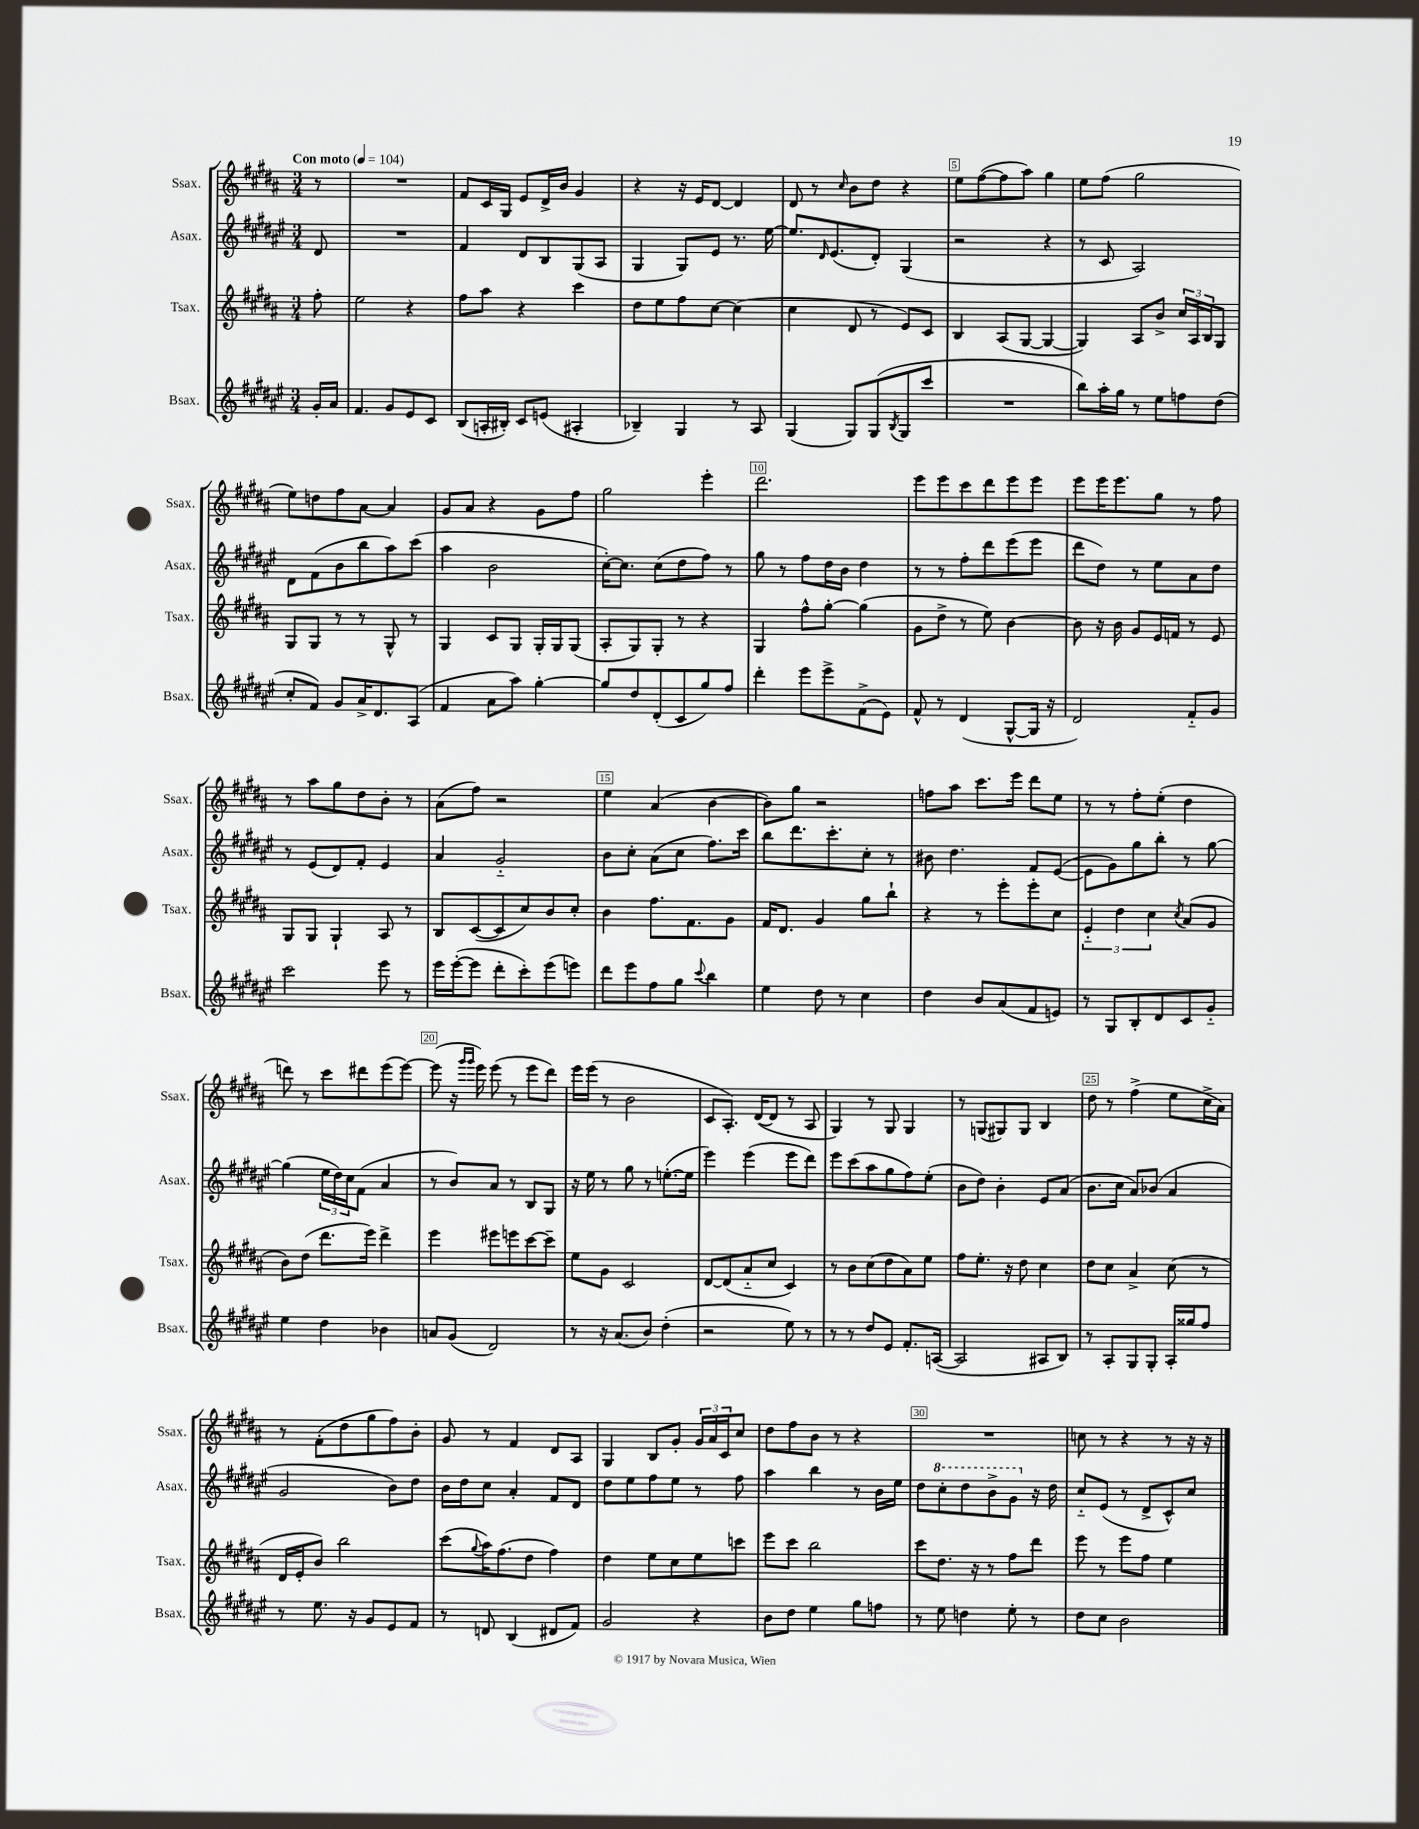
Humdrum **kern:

**kern	**kern	**kern	**kern
*part4	*part3	*part2	*part1
*staff4	*staff3	*staff2	*staff1
*I"Bsax.	*I"Tsax.	*I"Asax.	*I"Ssax.
*I'Bsax.	*I'Tsax.	*I'Asax.	*I'Ssax.
*clefG2	*clefG2	*clefG2	*clefG2
*k[f#c#g#d#a#e#]	*k[f#c#g#d#a#]	*k[f#c#g#d#a#e#]	*k[f#c#g#d#a#]
*M3/4	*M3/4	*M3/4	*M3/4
*MM104	*MM104	*MM104	*MM104
=	=	=	=
!	!	!	!LO:TX:a:B:t=Con moto
16g#'/LL	8ff#'\	8d#/	8r
16a#/JJ	.	.	.
=1	=1	=1	=1
4.f#/	2ee\	2.r	2.r
8g#/L	.	.	.
8e#/	4r	.	.
8c#/J	.	.	.
=2	=2	=2	=2
(8B/L	8ff#\L	4f#/	8f#/L
16An'/L	8aa#\J	.	16c#/L
16B#X'/JJ)	.	.	16G#/JJ
8c#/L	4r	8d#/L	8e/L
(8en/J	.	8B/	16d#^/L
.	.	.	16b/JJ
4A#X'/	4ccc#\	(8G#/	4g#/
.	.	8A#/J	.
=3	=3	=3	=3
4B-X~/)	8dd#\L	4G#/	4r
.	8ee\	.	.
4G#/	8ff#\	8G#/L)	16r
.	.	.	16e/KL
.	[8cc#\J	8e#/J	[8d#/J
8r	(4cc#\]	8.r	4d#/]
8A#/	.	.	.
.	.	[16ee#\	.
=4	=4	=4	=4
(4G#/	4cc#\	8.ee#/L]	8d#/
.	.	.	8r
.	.	16qqd#/	.
.	.	(8.e#/	.
.	.	.	16qqcc#/
8G#/L)	8d#/	.	8b\L
(8G#/	8r	8d#'/J)	8dd#\J
8qB/	.	.	.
8G#/	8e/L)	(4G#/	4r
8ccc#/J	8c#/J	.	.
=5	=5	=5	=5
2.r	4B/	2r	8ee\L
.	.	.	([8ff#\
.	(8A#/L	.	8ff#\]
.	[8G#/J	.	8aa#\J)
.	4G#/_	4r	4gg#\
=6	=6	=6	=6
8bb\L)	4G#/])	8r	8ee\L
16aa#'\L	.	8c#/	(8ff#\J
16gg#\JJ	.	.	.
8r	8A#/L	2A#/)	2gg#\
8ee#\L	8b^/J	.	.
8ffn\	24cc#/LL	.	.
.	24A#/	.	.
.	24B/J	.	.
(8dd#\J	8G#/J	.	.
!!LO:LB:g=z
=7	=7	=7	=7
8cc#'/L	8G#/L	8d#\L	8ee\L)
8f#/J)	8G#/J	(8f#\	8ddn\
8g#/L	8r	8b\	8ff#\
16a#^/K	8r	8bb\	[8a#\J
8.d#/	.	.	.
.	8G#^^/	8aa#\)	4a#/]
(8A#/J	8r	(8ccc#\J	.
=8	=8	=8	=8
4f#/	4G#/	4aa#\	8g#/L
.	.	.	8a#/J
8a#\L	8c#/L	2b\	4r
8aa#\J)	8G#/J	.	.
[4gg#'\	16G#'/LL	.	8g#\L
.	16G#/J	.	.
.	(8G#/J	.	8ff#\J
=9	=9	=9	=9
8gg#/L]	8A#'/L	[16cc#'\KL)	2gg#\
.	.	8.cc#\J]	.
8dd#/	8G#/)	.	.
(8d#'/	8G#'/J	(8cc#\L	.
8c#/	8r	8dd#\	.
8gg#/)	4r	8ff#\J)	4eee'\
8ff#/J	.	8r	.
=10	=10	=10	=10
4ddd#'\	4G#/	8gg#\	2.ddd#\
.	.	8r	.
8eee#\L	8ff#^^\L	8ff#\L	.
8eee#^\	[8gg#'\J	16dd#\L	.
.	.	16b\JJ	.
(8f#^\	(4gg#\]	4dd#\	.
8e#\J)	.	.	.
=11	=11	=11	=11
8f#^^/	8g#\L	8r	8eee\L
8r	8dd#^\J	8r	8eee\
(4d#/	8r	8ff#'\L	8ccc#\
.	8ee\)	8ddd#\	8ddd#\
[8G#^^/L	[4b\	(8eee#\	8eee\
16G#/Jk]	.	8eee#\J	8eee\J
16r	.	.	.
=12	=12	=12	=12
2d#/)	8b\]	8ddd#\L	8eee\L
.	16r	8dd#\J)	16eee\K
.	16b\	.	8.eee\
.	8g#/L	8r	.
.	16e/L	8ee#\L	8gg#\J
.	16fn/JJ	.	.
8f#/L	8r	8a#\	8r
8g#/J	8e/	8dd#\J	8ff#\
!!LO:LB:g=z
=13	=13	=13	=13
2ccc#\	8G#/L	8r	8r
.	8G#/J	(8e#/L	8aa#\L
.	4G#`/	8d#/)	8gg#\
.	.	8f#'/J	8dd#\
8eee#\	8A#/	4e#/	8b'\J
8r	8r	.	8r
=14	=14	=14	=14
16eee#\LL	8B/L	4a#/	(8a#\L
([16eee#'\J	.	.	.
8eee#\J]	([8c#/	.	8ff#\J)
8ddd#'\L	8c#/]	2g#/	2r
8ccc#'\)	8cc#/)	.	.
(8eee#\	8b/	.	.
8eeen\J)	8cc#'/J	.	.
=15	=15	=15	=15
8ddd#\L	4b\	8b\L	4ee\
8eee#\	.	8cc#'\J	.
8ff#\	8.ff#\L	(8a#\L	(4a#/
8gg#\J	.	8cc#\J	.
.	8.f#\	.	.
8qqccc#/	.	.	.
4bb\	.	8.ff#\L)	[4b\
.	8g#\J	.	.
.	.	16ccc#\Jk	.
=16	=16	=16	=16
4ee#\	16f#/KL	8bb\L	8b\L])
.	8.d#/J	.	.
.	.	8.ddd#\	8gg#\J
8dd#\	4g#/	.	2r
.	.	8.ccc#'\	.
8r	.	.	.
4cc#\	8gg#\L	8cc#'\J	.
.	8bb`\J	8r	.
=17	=17	=17	=17
4dd#\	4r	8b#X\	8ffn\L
.	.	4.dd#\	8aa#\J
8b/L	8r	.	8.ccc#\L
(8a#/	8eee'\L	.	.
.	.	.	16eee\Jk
8f#/	8eee'\	8f#/L	8ddd#\L
8en/J)	8cc#\J	([8e#/J	8ee\J
=18	=18	=18	=18
8r	6e/	8e#\L]	8r
8G#/L	.	8g#\)	8r
.	6dd#\	.	.
8B'/	.	8gg#\	8ff#'\L
.	6cc#\	.	.
8d#/	.	8bb'\J	(8ee'\J
.	8qcc#/	.	.
8c#/	(8a#/L	8r	4dd#\
8g#/J	8g#/J	[8gg#\	.
!!LO:LB:g=z
=19	=19	=19	=19
4ee#\	8b\L)	(4gg#\]	8dddn\)
.	(8dd#\J	.	8r
4dd#\	8.ddd#\L	24ee#\LL	8ccc#\L
.	.	24dd#\)	.
.	.	24cc#\J	.
.	.	(8f#\J	8ddd#X\
.	16eee\Jk)	.	.
4b-X\	4ddd#^\	4a#/	(8eee\
.	.	.	[8eee\J)
=20	=20	=20	=20
8an/L	4eee\	8r	(8eee\]
(8g#/J	.	8b/L)	16r
.	.	.	16qqggg#/LL
.	.	.	16qqggg#/JJ
.	.	.	16eee\)
2d#/)	8eee#X\L	8a#/J	(8eee\
.	8eeen\	8r	8r
.	[8ccc#\	8B/L	8eee\L
.	8ccc#~\J]	8G#/J	8ddd#\J)
=21	=21	=21	=21
8r	8ee\L	16r	16eee\LL
.	.	16ee#\	(16eee\JJ
16r	8g#\J	8r	8r
(8.a#/L	.	.	.
.	2c#/	8gg#\	2b\
8b/J)	.	8r	.
(4dd#'\	.	([8.een'\L	.
.	.	16ee\Jk]	.
=22	=22	=22	=22
2r	[8d#/L	4eee#\)	8c#/L
.	(8d#/]	.	8.A#'/J)
.	8a#/	(4eee#\	.
.	.	.	([16d#/KL
.	8cc#/J	.	8d#/J]
8ee#\)	4c#/)	8eee#\L	8r
8r	.	8ddd#\J)	8A#/
=23	=23	=23	=23
8r	8r	8eee#\L	4G#/)
8r	8b\L	(8ccc#\	.
8dd#/L	(8cc#\	8aa#\	8r
8e#/J	8dd#\	8gg#\	8G#/
8.f#'/L	8a#\)	8ff#\)	4G#/
.	8ee\J	(8ee#'\J	.
([16An/Jk	.	.	.
=24	=24	=24	=24
2A/]	8ff#\L	8b\L	8r
.	8.ee'\J	8dd#\J)	(8Gn/L
.	.	4b'\	8G#X/)
.	16r	.	.
.	8dd#\	.	8G#/J
8A#X/L	4cc#\	8e#/L	4B/
8B/J)	.	(8a#/J	.
=25	=25	=25	=25
8r	8dd#\L	8.b\L	8dd#\
8A#'/L	8cc#\J	.	8r
.	.	16cc#\Jk	.
8G#/	4a#^/	8a#/L)	(4ff#^\
8G#'/J	.	(8b-X/J	.
16A#'/LL	(8cc#\	4a#/	8ee\L
16gg##X/J	.	.	.
8ff#/J	8r	.	16cc#^\L
.	.	.	16a#\JJ)
!!LO:LB:g=z
=26	=26	=26	=26
8r	16d#/LL	2g#/	8r
.	16e'/J	.	.
8.ee#\	8b/J)	.	(8f#'\L
.	2bb\	.	8dd#\
16r	.	.	.
8g#/L	.	.	8gg#\
8e#/	.	8b\L)	8ff#\)
8f#/J	.	8dd#\J	8b'\J
=27	=27	=27	=27
8r	(8ccc#\L	16b\LL	8g#/
.	.	16dd#\J	.
.	8qqgg#/	.	.
8dn/	16aa#\K)	8cc#\J	8r
.	(8.ff#\	.	.
(4B/	.	4a#'/	4f#/
.	8dd#\J	.	.
8d#X/L	4ff#\)	8f#/L	8d#/L
8f#/J)	.	8d#/J	8A#/J
=28	=28	=28	=28
2g#/	4dd#\	8dd#\L	4G#/
.	.	8ee#\	.
.	8ee\L	8ff#\	8B/L
.	8cc#\	8ee#\J	8g#'/J
4r	8ee\	8r	24g#/LL
.	.	.	24a#/
.	.	.	24c#/J
.	8cccn\J	8ff#\	8cc#/J
=29	=29	=29	=29
8b\L	8eee\L	4aa#\	8dd#\L
8dd#\J	8ccc#\J	.	8ff#\
4ee#\	2bb\	4bb\	8b\J
.	.	.	8r
8gg#\L	.	8r	4r
8ffn\J	.	16b\LL	.
.	.	16ee#\JJ	.
=30	=30	=30	=30
8r	8ccc#\L	8dd#\L	2.r
*	*	*8va	*
8ee#\	8.dd#\J	8ccc#'\	.
4ddn\	.	8ddd#\	.
.	16r	.	.
.	8r	8bb^\	.
8ee#'\	8ff#\L	8gg#\J	.
*	*	*X8va	*
8r	8ddd#\J	16r	.
.	.	16dd#\	.
=31	=31	=31	=31
8dd#\L	8eee\	8cc#/L	8ccn\
8cc#\J	8r	(8e#/J	8r
2b\	8eee\L	8r	4r
.	8ff#\J	8d#^/L	.
.	4ee\	8c#^^/)	8r
.	.	8cc#/J	16r
.	.	.	16r
==	==	==	==
*-	*-	*-	*-
